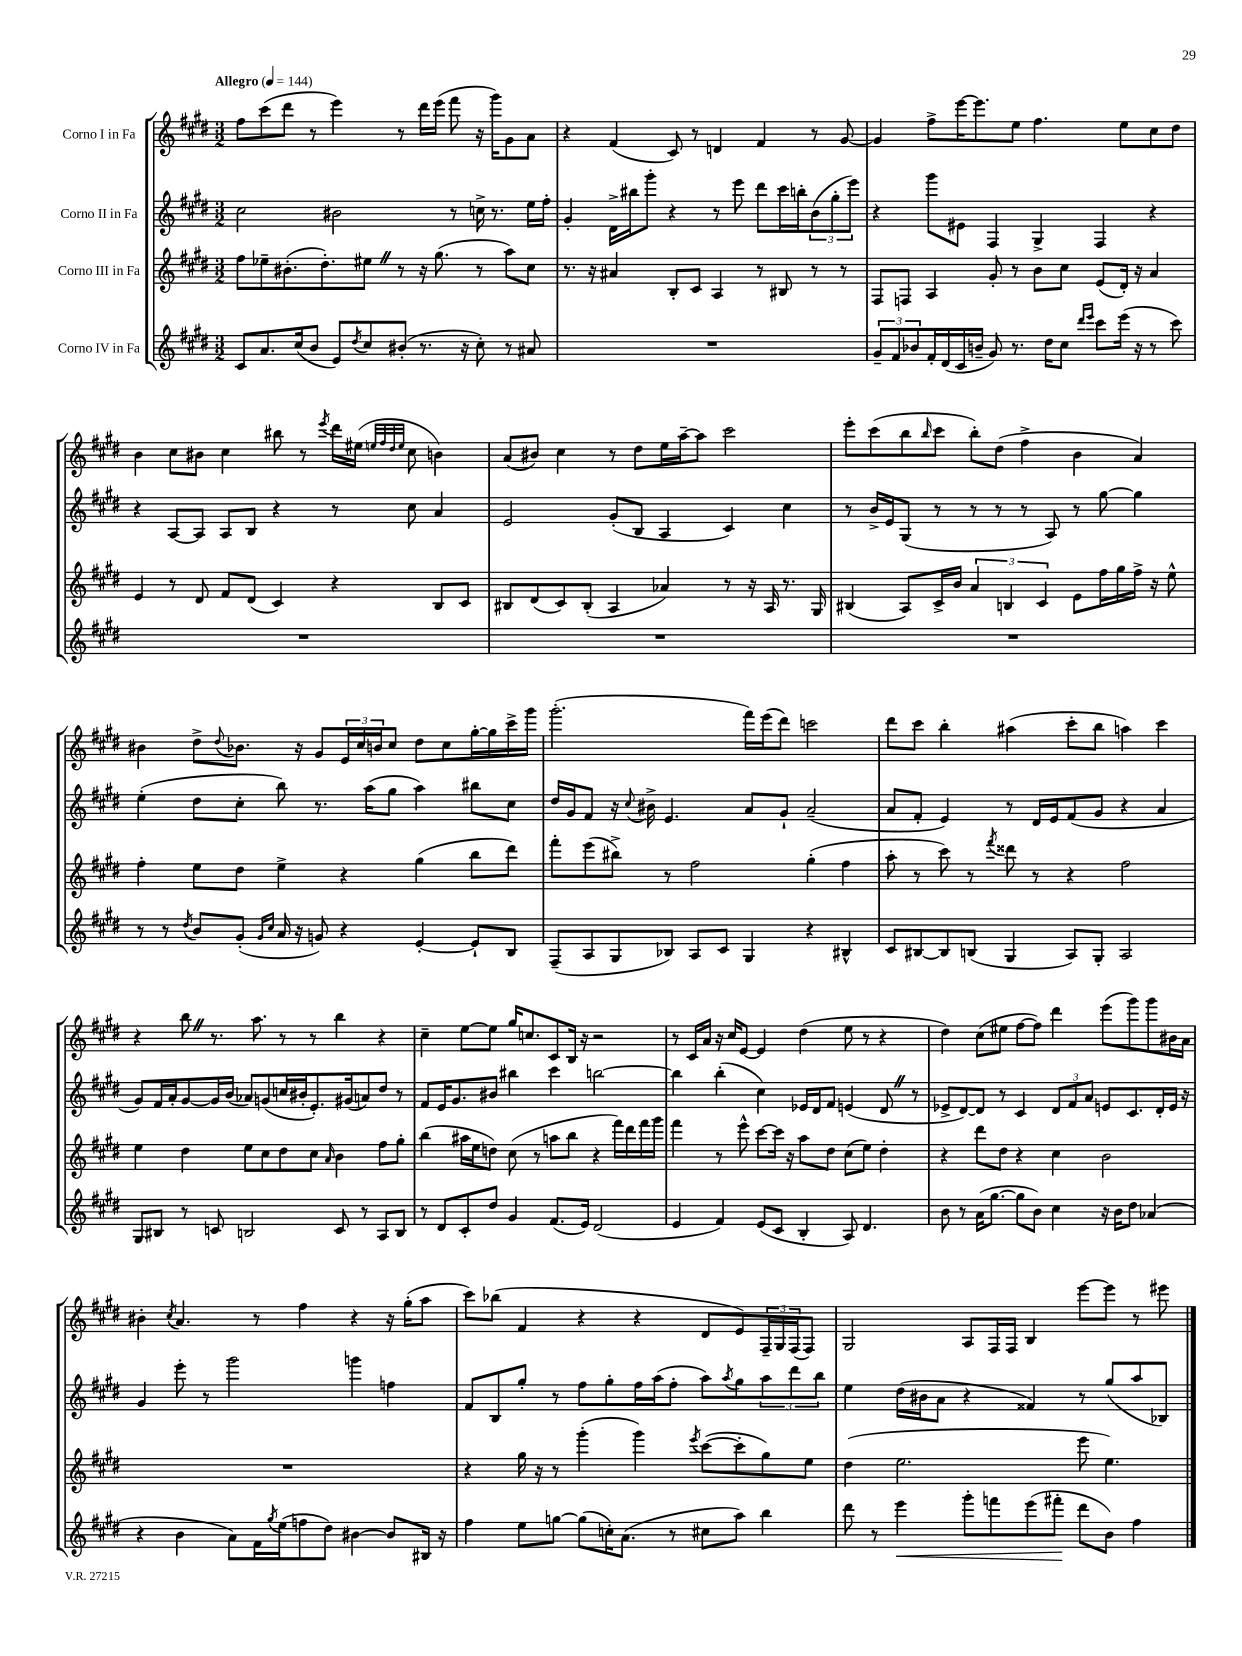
<<
\new StaffGroup <<
\new Staff = "s0" \with { instrumentName = "Corno I in Fa" } {
    \clef treble \key e \major \numericTimeSignature \time 3/2 \tempo "Allegro" 4 = 144
    fis''8 cis'''8( dis'''8 r8 e'''4) r8 dis'''16 e'''16( fis'''8 r16 gis'''16) gis'8 a'8 |
    r4 fis'4( cis'8) r8 d'4 fis'4 r8 gis'8~ |
    gis'4 fis''8-> e'''16~ e'''8. e''8 fis''4. e''8 cis''8 dis''8 |
    b'4 cis''8 bis'8 cis''4 bis''8 r8 \acciaccatura { e'''8 } dis'''16 eis''16( \grace { e''32 fis''32 dis''32 e''32 } cis''8 b'4) |
    a'8( bis'8) cis''4 r8 dis''8 e''16 a''16~-- a''8 cis'''2 |
    e'''8-. cis'''8( b''8 \grace { b''16 } cis'''8 b''8-.) dis''8( fis''4-> b'4 a'4) |
    bis'4 dis''8-> \appoggiatura { dis''8 } bes'8. r16 gis'8 \tuplet 3/2 { e'16 cis''16 b'16 } cis''8 dis''8 cis''8 gis''16~-. gis''16 cis'''16-> gis'''16 |
    gis'''2.-.( fis'''16) e'''16( dis'''8) c'''2 |
    dis'''8 cis'''8 b''4-. ais''4( cis'''8-. b''8 a''4) cis'''4 |
    r4 b''8 \once \override BreathingSign.text = \markup { \musicglyph "scripts.caesura.straight" } \breathe r8. a''8. r8 r8 b''4 r4 |
    cis''4-- e''8~ e''8 gis''16 c''8. cis'8 b16 r16 r2 |
    r8 cis'16 a'16 r16 cis''16 e'8~ e'4 dis''4( e''8 r8 r4 |
    dis''4) cis''8( eis''8 fis''8~ fis''8) dis'''4 e'''8( gis'''8) gis'''8 bis'16 a'16 |
    bis'4-. \acciaccatura { cis''8 } a'4. r8 fis''4 r4 r16 gis''16-.( a''8 |
    cis'''8) bes''8( fis'4 r4 r4 dis'8 e'8) \tuplet 3/2 { fis16-- gis16 fis16( } fis8) |
    gis2 a8 fis16 fis16 b4 e'''8~ e'''8 r8 eis'''8 \bar "|." |
}
\new Staff = "s1" \with { instrumentName = "Corno II in Fa" } {
    \clef treble \key e \major \numericTimeSignature \time 3/2
    cis''2 bis'2 r8 c''16-> r8. e''16 fis''16-. |
    gis'4-. dis'16-> bis''16 gis'''8-. r4 r8 e'''8 dis'''8 cis'''16 b''16-. \tuplet 3/2 { b'8( gis''8-. e'''8) } |
    r4 gis'''8 eis'8 fis4 gis4-> fis4 r4 |
    r4 a8~ a8 a8 b8 r4 r8 cis''8 a'4 |
    e'2 gis'8-.( b8 a4 cis'4) cis''4 |
    r8 b'16-> e'16 gis8( r8 r8 r8 r8 a8) r8 gis''8~ gis''4 |
    e''4-.( dis''8 cis''8-. b''8) r8. a''16( gis''8 a''4) bis''8 cis''8 |
    dis''16 gis'16 fis'8 r16 \appoggiatura { cis''8 } bis'16-> e'4. a'8 gis'8-! a'2--( |
    a'8 fis'8-. e'4) r8 dis'16 e'16 fis'8( gis'8 r4 a'4 |
    gis'8) fis'16 a'16-. gis'8~ gis'16 b'16( aes'8) g'8( c''16 bis'16-. e'8.-.) gis'16( a'8) dis''8 r8 |
    fis'8 e'16 gis'8. bis'8 bis''4 cis'''4 b''2~ |
    b''4 b''4-.( cis''4) ees'16 dis'16 fis'8 e'4( dis'8 \once \override BreathingSign.text = \markup { \musicglyph "scripts.caesura.straight" } \breathe r8 |
    ees'8-> dis'8~) dis'8 r8 cis'4 \tuplet 3/2 { dis'8 fis'8 a'8 } e'8 cis'8. dis'16-. e'16 r16 |
    gis'4 e'''8-. r8 gis'''2 g'''4 f''4 |
    fis'8 b8 gis''8-. r8 fis''8 gis''8-. fis''16 a''16( fis''8-. a''8) \acciaccatura { a''8 } gis''8 \tuplet 3/2 { a''8 dis'''8 b''8 } |
    e''4 dis''16( bis'16 a'8 r4 fisis'4) r8 gis''8( a''8 bes8) \bar "|." |
}
\new Staff = "s2" \with { instrumentName = "Corno III in Fa" } {
    \clef treble \key e \major \numericTimeSignature \time 3/2
    fis''8 ees''8-- bis'8.-.( dis''8.-.) eis''8 \once \override BreathingSign.text = \markup { \musicglyph "scripts.caesura.straight" } \breathe r8 r16 gis''8.( r8 a''8) cis''8 |
    r8. r16 ais'4 b8-. cis'8 a4 r8 bis8 r8 r8 |
    fis8 f8 a4 gis'8-. r8 b'8 cis''8 e'8( dis'16-.) r16 a'4 |
    e'4 r8 dis'8 fis'8 dis'8( cis'4) r4 b8 cis'8 |
    bis8 dis'8( cis'8) bis8-.( a4 aes'4) r8 r16 a16 r8. gis16 |
    bis4( a8) cis'16-> b'16 \tuplet 3/2 { a'4 b4 cis'4 } e'8 fis''16 gis''16 fis''16-> r16 e''8-^ |
    fis''4-. e''8 dis''8 e''4-> r4 gis''4( b''8 dis'''8) |
    fis'''8-. e'''8( bis''8->) r8 fis''2 gis''4-.( fis''4 |
    a''8-. r8 cis'''8) r8 \acciaccatura { fis'''8 } disis'''8 r8 r4 fis''2 |
    e''4 dis''4 e''8 cis''8 dis''8 cis''8 \grace { a'16 } b'4 fis''8 gis''8-. |
    b''4( ais''16 e''16 d''8) cis''8( r8 a''8 b''8 r4 fis'''16) dis'''16 fis'''16 gis'''16 |
    fis'''4 r8 e'''8-^ cis'''8~ cis'''16 r16 a''8 dis''8 cis''8( e''8) dis''4-. |
    r4 dis'''8 dis''8 r4 cis''4 b'2 |
    R1. |
    r4 gis''16 r16 r8 gis'''4-.( gis'''4) \acciaccatura { e'''8 } cis'''8~( cis'''8-. gis''8) e''8 |
    dis''4( e''2. e'''8 e''4.) \bar "|." |
}
\new Staff = "s3" \with { instrumentName = "Corno IV in Fa" } {
    \clef treble \key e \major \numericTimeSignature \time 3/2
    cis'8 a'8. cis''16( b'8 e'8) \acciaccatura { dis''8 } cis''8 bis'8-.( r8. r16 cis''8-.) r8 ais'8 |
    R1. |
    \tuplet 3/2 { gis'8-- fis'8 bes'8 } fis'16-. dis'16( cis'16 b'16-- gis'8) r8. dis''16 cis''8 \grace { dis'''16 e'''16 } cis'''8 e'''16( r16 r8 cis'''8) |
    R1. |
    R1. |
    R1. |
    r8 r8 \acciaccatura { dis''8 } b'8 gis'8-.( \grace { gis'16 cis''16 } a'16 r16 g'8) r4 e'4~-. e'8-! b8 |
    fis8--( a8 gis8 bes8) a8 cis'8 gis4 r4 bis4-^ |
    cis'8 bis8~ bis8 b8( gis4 a8) gis8-. a2 |
    gis8 bis8 r8 c'8 b2 c'8 r8 a8 b8 |
    r8 dis'8 cis'8-. dis''8 gis'4 fis'8.( e'16) dis'2( |
    e'4 fis'4) e'8( cis'8 b4-. a8) dis'4. |
    b'8 r8 a'16( gis''8.~ gis''8 b'8) cis''4 r16 b'16 dis''8 aes'4( |
    r4 b'4 a'8) fis'16 \acciaccatura { gis''8 } e''16( f''8 dis''8) bis'4~ bis'8 bis16 r16 |
    fis''4 e''8 g''8~ g''8( c''16-.) a'8.( r8 cis''8 a''8) b''4 |
    dis'''8 r8 e'''4\< gis'''8-. f'''8 e'''8( fis'''8-.\! dis'''8 b'8) fis''4 \bar "|." |
}
>>
>>
\layout { \context { \Score \remove "Bar_number_engraver" } }
